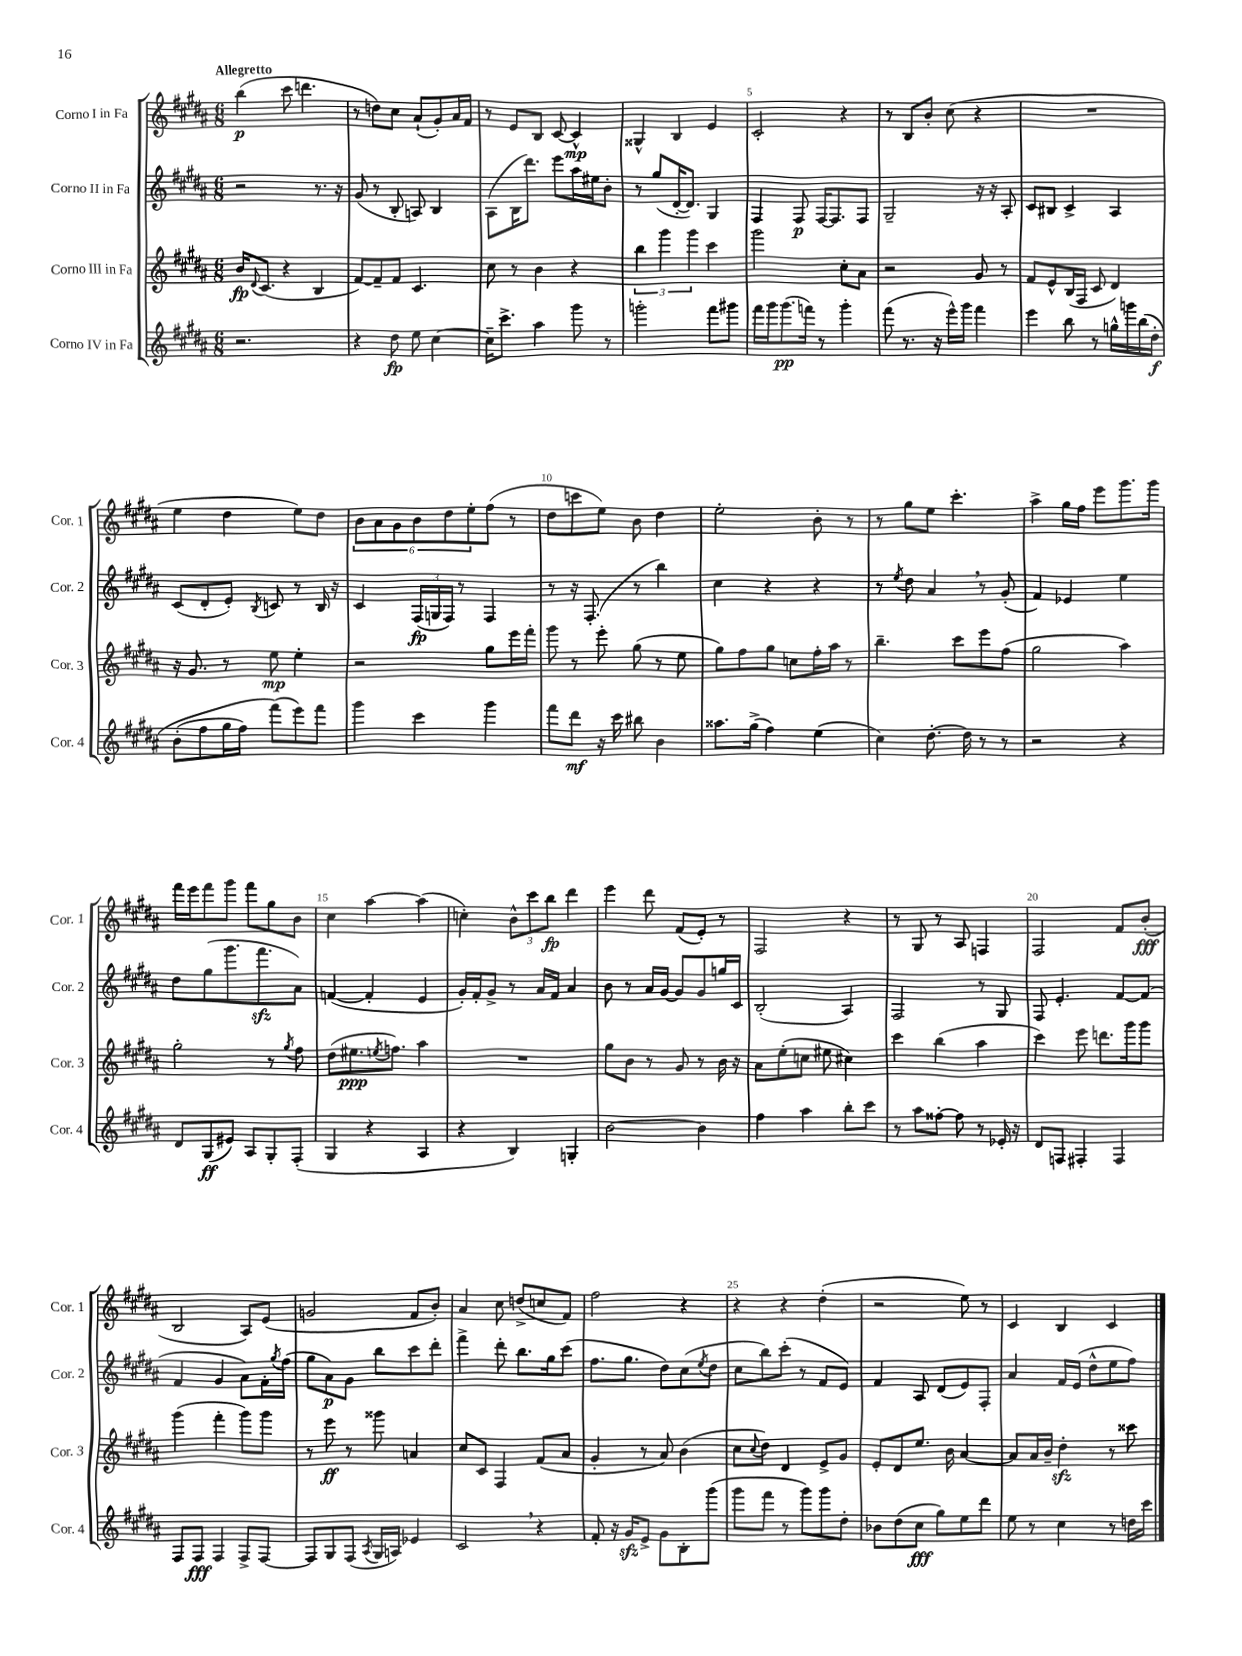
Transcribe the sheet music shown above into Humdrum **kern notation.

**kern	**kern	**kern	**kern
*staff4	*staff3	*staff2	*staff1
*clefG2	*clefG2	*clefG2	*clefG2
*k[f#c#g#d#a#]	*k[f#c#g#d#a#]	*k[f#c#g#d#a#]	*k[f#c#g#d#a#]
*M6/8	*M6/8	*M6/8	*M6/8
2.r	16b	2r	(4bb
.	8qqd#	.	.
.	(8.c#	.	.
.	4r	.	8ccc#
.	.	.	4.ddd
.	4B	8.r	.
.	.	16r	.
=	=	=	=
4r	[8f#)	(8g#	8r
.	8f#~]	8r	8dd)
8dd#	8f#	8B'	8cc#
8ee	4.c#	8A)	(8a#`
[4cc#	.	4B	8g#')
.	.	.	16a#
.	.	.	16f#
=	=	=	=
16cc#~]	8cc#	(8A#	8r
8.ccc#^	.	.	.
.	8r	16B	8e
.	.	8.ddd#)	.
4aa#	4b	.	8B
.	.	8eee	[8c#
8ggg#	4r	16aa#	4c#^^]
.	.	16ee#	.
8r	.	8b'	.
=	=	=	=
2ggg'	6bb	8r	4G##^^
.	.	(8gg#	.
.	6ggg#	.	.
.	.	[16d#'	4B
.	.	8.d#])	.
.	6ggg#	.	.
8fff#	4ccc#	4G#	4e
8ggg#	.	.	.
=	=	=	=
16fff#	2ggg#	4F#	2c#'
16ggg#	.	.	.
(8.ggg#	.	.	.
.	.	8F#	.
16fff)	.	.	.
8r	.	[16F#	.
.	.	8.F#]	.
4ggg#'	8cc#'	.	4r
.	8a#	8F#	.
=	=	=	=
(8fff#	2r	2G#~	8r
8.r	.	.	8B
.	.	.	8b'
16r	.	.	.
16eee^^)	.	.	(8cc#
16ggg#	.	.	.
4fff#	8g#	16r	4r
.	.	16r	.
.	8r	8A#'	.
=	=	=	=
4eee	8f#	8c#	2.r
.	8e^^	8B#	.
8bb	(16B	4c#^	.
.	16F#	.	.
8r	8c#	.	.
16gg^^	4d#)	4A#	.
16ggg	.	.	.
&(16bb	.	.	.
16dd#'	.	.	.
=	=	=	=
(8b'	16r	(8c#	4ee
.	8.g#	.	.
8ff#	.	8d#'	.
16gg#	8r	8e')	4dd#
16ff#)	.	.	.
.	.	8qB	.
(8fff#&)	8ee	8c	.
8eee)	4ee'	8r	8ee)
8fff#	.	16B	8dd#
.	.	16r	.
=	=	=	=
4ggg#	2r	4c#	12b
.	.	.	12a#
.	.	.	12g#
4ccc#	.	(24F#	12b
.	.	24G	.
.	.	24F#)	12dd#
.	.	8r	.
.	.	.	12ee'
4ggg#	8gg#	4F#	(8ff#
.	16eee	.	8r
.	16fff#'	.	.
=	=	=	=
8fff#	8ggg#	8r	8dd#
8ddd#	8r	16r	8ccc
.	.	(8.F#'	.
16r	8eee'	.	8ee)
16ccc#	.	.	.
8bb#	(8gg#	8r	8b
4b	8r	4bb)	4dd#
.	8ee	.	.
=	=	=	=
8.aa##	8gg#)	4cc#	2ee'
.	8ff#	.	.
(16gg#^	.	.	.
4ff#)	8gg#	4r	.
.	8cc	.	.
(4ee	16ff#'	4r	8b'
.	16aa#	.	.
.	8r	.	8r
=	=	=	=
4cc#)	4.bb~	8r	8r
.	.	8qee	.
.	.	8dd#	8gg#
[8.dd#'	.	4a#	8ee
.	8ccc#	.	4.ccc#'
16dd#]	.	.	.
8r	8eee	8r	.
8r	(8ff#	(8g#'	.
=	=	=	=
2r	2gg#	4f#)	4aa#^
.	.	4e-	16gg#
.	.	.	16ff#
.	.	.	8eee
4r	4aa#)	4ee	8.ggg#
.	.	.	16ggg#
=	=	=	=
8d#	2gg#'	8dd#	16fff#
.	.	.	16eee
(8G#	.	(8gg#	8fff#
8e#)	.	8.ggg#	8ggg#
8A#	.	.	8fff#
.	.	8.fff#	.
8G#'	8r	.	8gg#
.	8qgg#	.	.
(8F#'	8ff#	8a#)	8b
=	=	=	=
4G#	(8dd#	([4f	4cc#
.	8.ee#	.	.
4r	.	4f']	[4aa#
.	8qee	.	.
.	8.ff)	.	.
4A#	4aa#	4e	(4aa#]
=	=	=	=
4r	2.r	16g#')	4cc')
.	.	16f#'	.
.	.	8g#^	.
4B)	.	8r	12b^^
.	.	.	12ccc#
.	.	16a#	.
.	.	.	12bb
.	.	16f#	.
4G'	.	4a#	4ddd#
=	=	=	=
[2b	8gg#	8b	4eee
.	8b	8r	.
.	8r	16a#	8ddd#
.	.	[16g#	.
.	8g#	8g#]	(8f#
4b]	8r	8g#	8e')
.	16b	16gg	8r
.	16r	16c#	.
=	=	=	=
4ff#	8a#	(2B'	2F#
.	(8ee'	.	.
4aa#	8cc	.	.
.	8ee#	.	.
8bb'	4cc#)	4A#)	4r
8ccc#	.	.	.
=	=	=	=
8r	4ccc#	2F#	8r
8aa#	.	.	8G#
[8ff##'	(4bb	.	8r
8ff##]	.	.	8A#
8r	4aa#	8r	4F
16e-'	.	8G#	.
16r	.	.	.
=	=	=	=
8d#	4ccc#)	8F#	2F#
8F	.	4.e'	.
4F#'	8eee	.	.
.	8.ddd	.	.
4F#	.	[8f#	8f#
.	16ggg#	.	.
.	8ggg#	(8f#]	(8b'
=	=	=	=
8F#	(4ggg#	4f#	2B
8F#	.	.	.
4F#	4fff#'	4g#	.
8F#^	8ggg#)	8a#)	8A#)
[8F#	8ggg#	16f#'	(8e
.	.	8qgg#	.
.	.	(16ff#	.
=	=	=	=
8F#]	8r	8gg#	2g
8G#	8eee	8a#)	.
(8F#	8r	8g#	.
8qA#	.	.	.
16G#	8ggg##	8bb	.
16A)	.	.	.
4e-	4a	8ccc#	8f#
.	.	8ddd#'	8b')
=	=	=	=
2c#	8cc#	4fff#^	4a#
.	8c#	.	.
.	4F#	8ddd#'	8cc#
.	.	8.bb	(8dd^
4r	(8f#	.	8cc
.	.	16gg#	.
.	8a#	(8ccc#	8f#)
=	=	=	=
8f#'	4g#'	8.ff#	2ff#
16r	.	.	.
16g#	.	8.gg#	.
8e^	8r	.	.
8g#	8a#)	8dd#)	.
8B'	(4b	(8cc#	4r
.	.	8qee	.
(8ggg#	.	8dd#	.
=	=	=	=
8ggg#	8cc#	8cc#	4r
.	8qqcc#	.	.
8fff#	8dd#)	8bb)	.
8r	4d#	(8ccc#'	4r
8ggg#)	.	8r	.
8ggg#	8e^	8f#	(4dd#'
8dd#'	8g#	8e)	.
=	=	=	=
8b-	8e'	4f#	2r
(8dd#	8d#	.	.
8cc#	8.ee	8A#	.
8gg#)	.	(8d#	.
.	16b	.	.
8ee	[4a#	8e)	8ee)
8ddd#	.	8F#'	8r
=	=	=	=
8ee	8a#]	4a#	4c#
8r	16a#	.	.
.	16b~	.	.
4cc#	4dd#'	16f#	4B
.	.	(16e	.
.	.	8dd#^^	.
8r	8r	8ee	4c#
16dd	8ccc##	8ff#)	.
16ccc#	.	.	.
==	==	==	==
*-	*-	*-	*-
